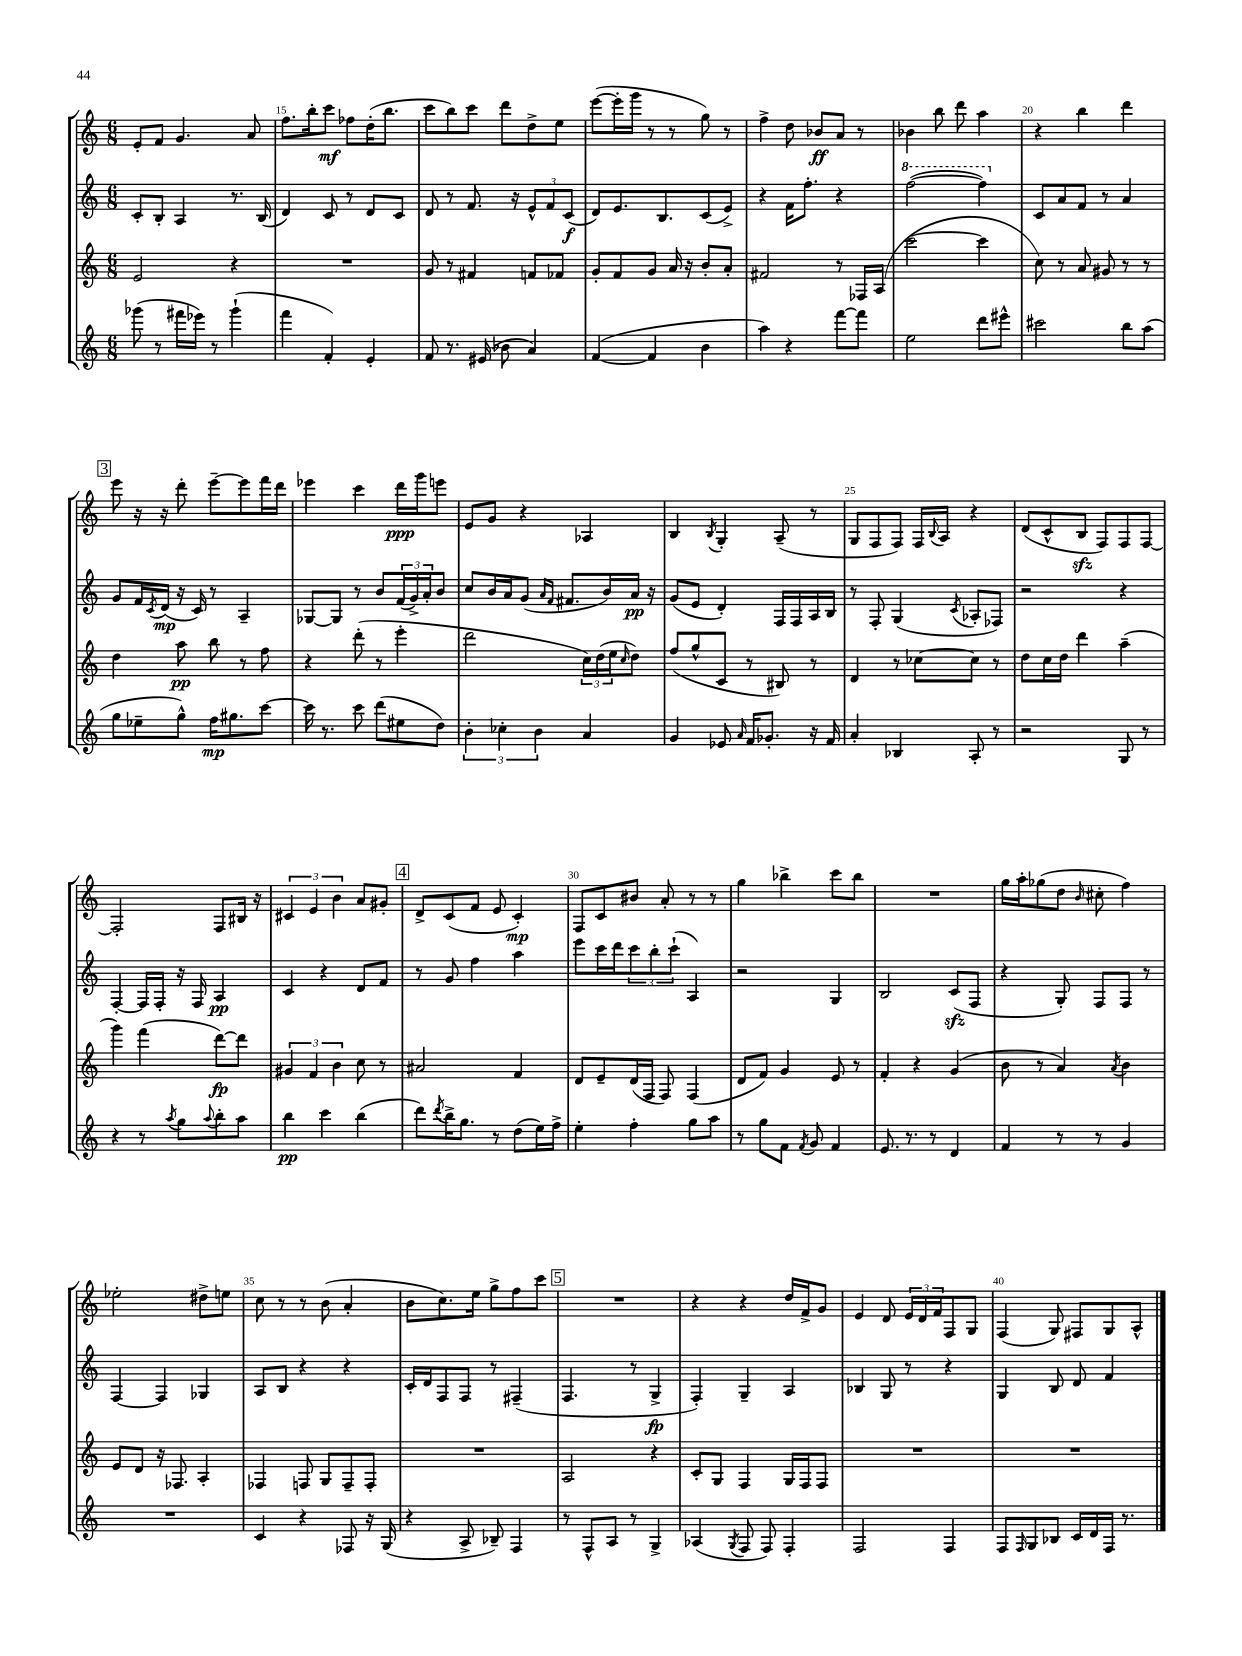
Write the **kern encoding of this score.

**kern	**kern	**kern	**kern
*staff4	*staff3	*staff2	*staff1
*clefG2	*clefG2	*clefG2	*clefG2
*k[]	*k[]	*k[]	*k[]
*M6/8	*M6/8	*M6/8	*M6/8
(8ggg-	2e	8c'	8e'
8r	.	8B'	8f
16fff#	.	4A	4.g
16eee-)	.	.	.
8r	.	.	.
(4ggg-`	4r	8.r	.
.	.	.	8a
.	.	(16B	.
=	=	=	=
4fff	2.r	4d)	8.ff
.	.	.	16bb'
4f')	.	8c	8ccc
.	.	8r	8ff-
4e'	.	8d	(16dd'
.	.	.	8.bb
.	.	8c	.
=	=	=	=
8f	8g	8d	8ccc
8.r	8r	8r	8bb)
.	4f#	8.f	8ccc
(16e#	.	.	.
8b-	.	.	8ddd
.	.	16r	.
4a)	8f	12e^^	8dd^
.	.	12f	.
.	8f-	.	8ee
.	.	(12c	.
=	=	=	=
([4f	8g'	8d)	([8eee
.	8f	8.e	16eee']
.	.	.	16ggg
4f]	8g	.	8r
.	.	8.B	.
.	16a	.	8r
.	16r	.	.
4b	8b'	(8c	8gg)
.	8a'	8e^)	8r
=	=	=	=
4aa)	2f#	4r	4ff^
4r	.	16f	8dd
.	.	8.ff'	.
.	.	.	8b-
[8fff	8r	4r	8a
8fff]	16F-	.	8r
.	(16A	.	.
=	=	=	=
2ee	[2ccc	([2fff	4b-
.	.	.	8bb
.	.	.	8ddd
8ddd	4ccc]	4fff])	4aa
8eee#^^	.	.	.
=	=	=	=
2ccc#	8cc)	8c	4r
.	8r	8a	.
.	8a	8f	4bb
.	8g#	8r	.
8bb	8r	4a	4ddd
(8aa	8r	.	.
=	=	=	=
8gg	4dd	8g	8eee
8ee-~	.	16f	16r
.	.	8qc	.
.	.	(16d	16r
8gg^^)	8aa	16r	8ddd'
.	.	16c)	.
16ff	8bb	8r	[8eee~
8.gg#	.	.	.
.	8r	4A~	8eee]
[8ccc	8ff	.	16fff
.	.	.	16ddd
=	=	=	=
16ccc]	4r	[8G-	4eee-
8.r	.	.	.
.	.	8G-]	.
8ccc	(8ddd'	8r	4ccc
(8ddd	8r	8b	.
8ee#	4eee'	(24f	16ddd
.	.	24g^)	.
.	.	.	16ggg
.	.	24a'	.
8dd)	.	8b	8eee
=	=	=	=
6b'	2ddd	8cc	8e
.	.	16b	8g
6cc-'	.	.	.
.	.	16a	.
.	.	(8g	4r
6b	.	.	.
.	.	16qqa	.
.	.	16qqf	.
.	.	8.f#	.
4a	24cc)	.	4A-
.	(24dd	.	.
.	.	16b)	.
.	24ee	.	.
.	16qqcc	.	.
.	8dd)	16a	.
.	.	16r	.
=	=	=	=
4g	(8ff	(8g	4B
.	8gg^^	8e	.
.	.	.	8qB
8e-	8c	4d')	4G'
16qqa	.	.	.
16f	8r	.	.
8.g-'	.	.	.
.	8B#)	16F	(8A~
.	.	16F	.
16r	8r	16A	8r
16f	.	16B	.
=	=	=	=
4a'	4d	8r	8G
.	.	8F'	8F
4B-	8r	(4G	8F)
.	[8cc-	.	16F
.	.	.	8qqB
.	.	.	16A
.	.	8qc	.
8A'	8cc-]	8A-'	4r
8r	8r	8F-)	.
=	=	=	=
2r	8dd	2r	(8d
.	16cc	.	8c^^
.	16dd	.	.
.	4ddd	.	8B
.	.	.	8F)
8G	(4aa~	4r	8F
8r	.	.	[8F
=	=	=	=
4r	4ggg)	[4F'	2F']
8r	(4fff	16F]	.
.	.	16F'	.
8qaa	.	.	.
8gg	.	16r	.
.	.	16F	.
8qqaa	.	.	.
8bb'	[8ddd)	4A	8F
8aa	8ddd]	.	16B#
.	.	.	16r
=	=	=	=
4bb	6g#	4c	6c#
.	6f	.	6e
4ccc	.	4r	.
.	6b	.	6b
(4bb	8cc	8d	8a
.	8r	8f	8g#'
=	=	=	=
8ddd)	2a#	8r	8d^
8qddd	.	.	.
16bb^	.	8g	(8c
8.gg	.	.	.
.	.	4ff	8f
8r	.	.	8e
(8dd	4f	4aa	4c')
16ee)	.	.	.
16ff^	.	.	.
=	=	=	=
4ee'	8d	8eee	8F
.	8e~	16ccc	8c
.	.	16ddd	.
4ff'	(16d	12ccc	8b#
.	16F	.	.
.	.	12bb'	.
.	8F)	.	8a'
.	.	(12ccc`	.
8gg	(4F	4A)	8r
8aa	.	.	8r
=	=	=	=
8r	8d	2r	4gg
8gg	8f)	.	.
8f	4g	.	4bb-^
8qf	.	.	.
8g	.	.	.
4f	8e	4G	8ccc
.	8r	.	8bb-
=	=	=	=
8.e	4f'	2B	2.r
8.r	.	.	.
.	4r	.	.
8r	.	.	.
4d	(4g	(8c	.
.	.	8F	.
=	=	=	=
4f	8b	4r	16gg
.	.	.	16aa'
.	8r	.	(8gg-
8r	4a)	8G')	8dd
.	.	.	16qqb
8r	.	8F	8cc#'
.	8qa	.	.
4g	4b	8F	4ff)
.	.	8r	.
=	=	=	=
2.r	8e	[4F	2ee-'
.	8d	.	.
.	16r	4F]	.
.	8.F-	.	.
.	4A'	4G-	8dd#^
.	.	.	8ee
=	=	=	=
4c	4F-	8A	8cc
.	.	8B	8r
4r	8F	4r	8r
.	8G	.	(8b
8F-	8F~	4r	4a'
16r	8F'	.	.
(16G	.	.	.
=	=	=	=
4r	2.r	16c'	8b
.	.	16d	.
.	.	8F	8.cc)
8A^	.	8F	.
.	.	.	16ee
8B-~)	.	8r	8gg^
4F	.	(4F#~	8ff
.	.	.	8ccc
=	=	=	=
8r	2A	4.F	2.r
8F^^	.	.	.
8A	.	.	.
8r	.	8r	.
4G^	4r	4G^	.
=	=	=	=
(4A-	8c'	4F')	4r
.	8G	.	.
8qG	.	.	.
8F	4F	4G~	4r
8F)	.	.	.
4F'	16G	4A	16dd
.	16F	.	16f^
.	8F	.	8g
=	=	=	=
2F	2.r	4B-	4e
.	.	8G	8d
.	.	8r	24e
.	.	.	24d
.	.	.	24f
4F	.	4r	8F
.	.	.	8G
=	=	=	=
8F	2.r	4G	(4F
16qqF	.	.	.
8G	.	.	.
8B-	.	8B	8G)
16c	.	8d	8F#
16d	.	.	.
16F	.	4f	8G
8.r	.	.	.
.	.	.	8A^^
==	==	==	==
*-	*-	*-	*-
